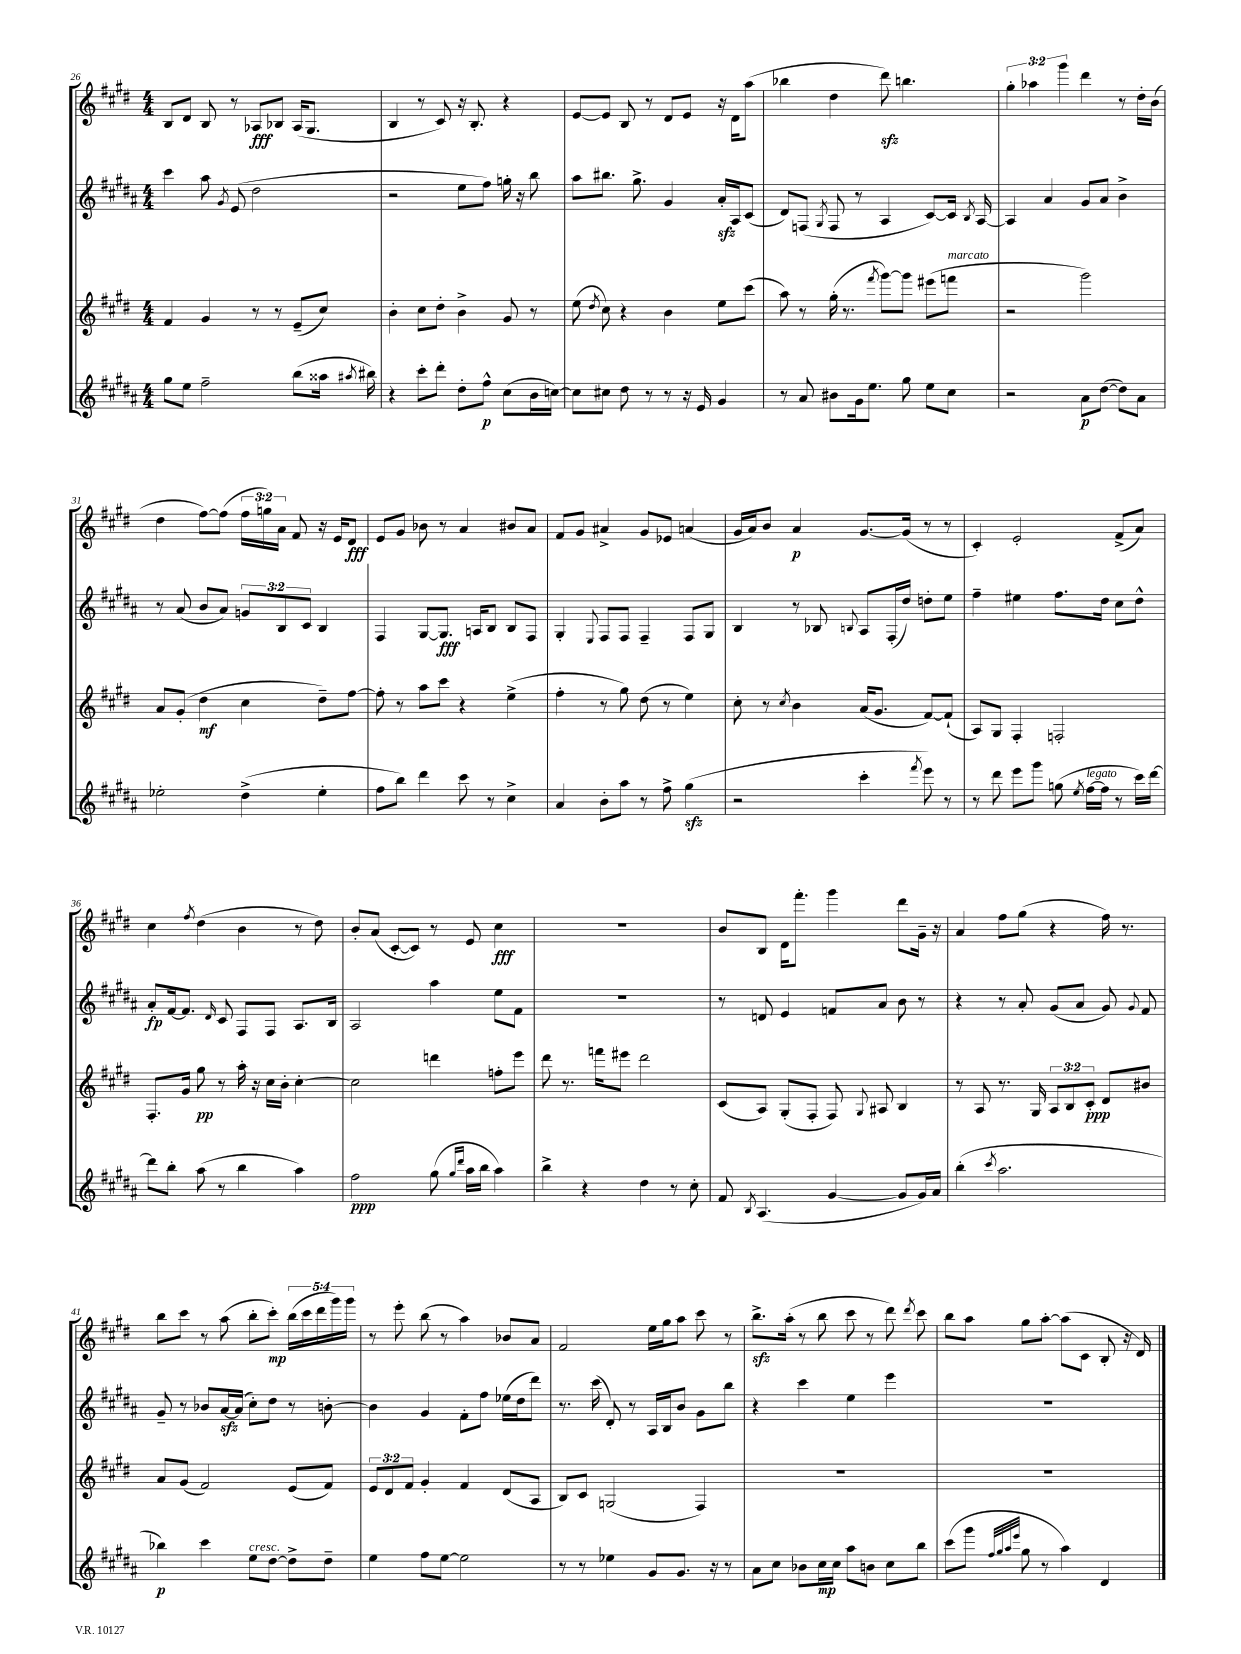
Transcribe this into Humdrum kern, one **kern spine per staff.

**kern	**dynam	**kern	**dynam	**kern	**dynam	**kern	**dynam
*part4	*part4	*part3	*part3	*part2	*part2	*part1	*part1
*staff4	*staff4	*staff3	*staff3	*staff2	*staff2	*staff1	*staff1
*clefG2	*	*clefG2	*	*clefG2	*	*clefG2	*
*k[f#c#g#d#a#]	*	*k[f#c#g#d#]	*	*k[f#c#g#d#a#]	*	*k[f#c#g#d#]	*
*M4/4	*	*M4/4	*	*M4/4	*	*M4/4	*
=26	=26	=26	=26	=26	=26	=26	=26
8gg#\L	.	4f#/	.	4ccc#\	.	8B/L	.
8ee\J	.	.	.	.	.	8d#/J	.
2ff#~\	.	4g#/	.	8aa#\	.	8B/	.
.	.	.	.	8qg#/	.	.	.
.	.	.	.	(8e/	.	8r	.
.	.	8r	.	2dd#\	.	8A-X/L	fff
.	.	8r	.	.	.	8B-X/J	.
(8bb\L	.	(8e~/L	.	.	.	(16A-/KL	.
.	.	.	.	.	.	8.G#/J	.
16aa##X\Jk	.	8cc#/J)	.	.	.	.	.
8qaa#X/	.	.	.	.	.	.	.
16bb#X\)	.	.	.	.	.	.	.
=27	=27	=27	=27	=27	=27	=27	=27
4r	.	4b'\	.	2r	.	4B/	.
8ccc#'\L	.	8cc#\L	.	.	.	8r	.
8ddd#'\J	.	8dd#'\J	.	.	.	8c#/)	.
8dd#'\L	.	4b^\	.	8ee\L	.	16r	.
.	.	.	.	.	.	8.B'/	.
8ff#^^\J	p	.	.	8ff#\J)	.	.	.
(8cc#\L	.	8g#/	.	16ggn'\	.	4r	.
.	.	.	.	16r	.	.	.
16b\L	.	8r	.	8bb\	.	.	.
[16ccn\JJ)	.	.	.	.	.	.	.
=28	=28	=28	=28	=28	=28	=28	=28
8cc\L]	.	(8ee\	.	8aa#\L	.	[8e/L	.
.	.	8qdd#/	.	.	.	.	.
8cc#X\J	.	8cc#\)	.	8.bb#X\J	.	8e/J]	.
8dd#\	.	4r	.	.	.	8B/	.
.	.	.	.	8.gg#^\	.	.	.
8r	.	.	.	.	.	8r	.
8r	.	4b\	.	4g#/	.	8d#/L	.
16r	.	.	.	.	.	8e/J	.
16e/	.	.	.	.	.	.	.
4g#/	.	8ee\L	.	16a#zz'/LL	.	16r	.
.	.	.	.	16A#/J	.	16d#\KL	.
.	.	(8ccc#\J	.	(8c#/J	.	(8aa\J	.
=29	=29	=29	=29	=29	=29	=29	=29
8r	.	8aa\)	.	8d#/L)	.	4bb-X\	.
8a#/	.	8r	.	(8Fn/J	.	.	.
.	.	.	.	8qG#/	.	.	.
8b#X\L	.	(16gg#'\	.	8F/	.	4dd#\	.
.	.	8.r	.	.	.	.	.
16g#\k	.	.	.	8r	.	.	.
8.ee\J	.	.	.	.	.	.	.
.	.	8qfff#/	.	.	.	.	.
.	.	[8ggg#\L)	.	4A#/	.	8ddd#zz\)	.
8gg#\	.	8ggg#\J]	.	.	.	4.bbn\	.
8ee\L	.	(8eee#X\L	.	[8c#/L)	.	.	.
!	!	!LO:TX:a:i:t=marcato	!	!	!	!	!
8cc#\J	.	8fffn\J	.	16c#/Jk]	.	.	.
.	.	.	.	8qB/	.	.	.
.	.	.	.	[16A#/	.	.	.
=30	=30	=30	=30	=30	=30	=30	=30
2r	.	2r	.	4A#/]	.	6gg#'\	.
.	.	.	.	.	.	6aa-X\	.
.	.	.	.	4a#/	.	.	.
.	.	.	.	.	.	6ggg#\	.
8a#\L	p	2ggg#\)	.	8g#/L	.	4ddd#\	.
([8dd#\J	.	.	.	8a#/J	.	.	.
8dd#\L])	.	.	.	4b^\	.	8r	.
8a#\J	.	.	.	.	.	16dd#'\LL	.
.	.	.	.	.	.	(16b\JJ	.
!!LO:LB:g=z
=31	=31	=31	=31	=31	=31	=31	=31
2ee-X'\	.	8a/L	.	8r	.	4dd#\	.
.	.	(8g#'/J	.	(8a#/	.	.	.
.	.	4dd#\	mf	8b/L	.	[8ff#\L)	.
.	.	.	.	8a#/J)	.	(8ff#\J]	.
(4dd#^\	.	4cc#\	.	12gn/L	.	24ff#\LL	.
.	.	.	.	.	.	24ggn\)	.
.	.	.	.	12B/	.	24a\JJ	.
.	.	.	.	.	.	8f#/	.
.	.	.	.	12c#/J	.	.	.
4ee-'\	.	8dd#~\L)	.	4B/	.	16r	.
.	.	.	.	.	.	16e/KL	.
.	.	[8ff#\J	.	.	.	8d#/J	fff
=32	=32	=32	=32	=32	=32	=32	=32
8ff#\L	.	8ff#'\]	.	4F#/	.	8e/L	.
8bb\J)	.	8r	.	.	.	8g#/J	.
4ddd#\	.	8aa\L	.	[8G#/L	.	8b-X\	.
.	.	8ccc#\J	.	8.G#/J]	fff	8r	.
8ccc#\	.	4r	.	.	.	4a/	.
.	.	.	.	16An/KL	.	.	.
8r	.	.	.	8B/J	.	.	.
4cc#^\	.	(4ee^\	.	8B/L	.	8b#X/L	.
.	.	.	.	8F#/J	.	8a/J	.
=33	=33	=33	=33	=33	=33	=33	=33
4a#/	.	4ff#'\	.	4G#'/	.	8f#/L	.
.	.	.	.	.	.	8g#/J	.
.	.	.	.	8qqE/	.	.	.
8b'\L	.	8r	.	8F#/L	.	4a#X^/	.
8aa#\J	.	8gg#\)	.	8F#/J	.	.	.
8r	.	(8dd#\	.	4F#~/	.	8g#/L	.
8ff#^\	.	8r	.	.	.	8e-X/J	.
(4gg#zz\	.	4ee\)	.	8F#/L	.	(4an/	.
.	.	.	.	8G#/J	.	.	.
=34	=34	=34	=34	=34	=34	=34	=34
2r	.	8cc#'\	.	4B/	.	16g#/LL	.
.	.	.	.	.	.	16a/J)	.
.	.	8r	.	.	.	8b/J	.
.	.	8qcc#/	.	.	.	.	.
.	.	4b\	.	8r	.	4a/	p
.	.	.	.	8B-X/	.	.	.
.	.	.	.	8qqBn/	.	.	.
4ccc#'\	.	(16a/KL	.	8A#/L	.	[8.g#/L	.
.	.	8.g#/J	.	.	.	.	.
.	.	.	.	(16F#'/L	.	.	.
.	.	.	.	16dd#/JJ)	.	(16g#/Jk]	.
8qfff#/	.	.	.	.	.	.	.
8eee\)	.	[8f#/L)	.	8ddn'\L	.	8r	.
8r	.	(8f#`/J]	.	8ee\J	.	8r	.
=35	=35	=35	=35	=35	=35	=35	=35
8r	.	8A/L)	.	4ff#~\	.	4c#'/)	.
8ddd#\	.	8G#/J	.	.	.	.	.
8eee\L	.	4F#'/	.	4ee#X\	.	2e'/	.
8ggg#\J	.	.	.	.	.	.	.
(8ggn\	.	2Fn'/	.	8.ff#\L	.	.	.
8qee/	.	.	.	.	.	.	.
!LO:TX:a:i:t=legato	!	!	!	!	!	!	!
[16ff#\LL	.	.	.	.	.	.	.
16ff#\JJ]	.	.	.	16dd#\Jk	.	.	.
8r	.	.	.	8cc#\L	.	(8f#^/L	.
16ccc#\LL)	.	.	.	8dd#^^\J	.	8a/J)	.
[16ddd#\JJ	.	.	.	.	.	.	.
!!LO:LB:g=z
=36	=36	=36	=36	=36	=36	=36	=36
8ddd#\L]	.	8.F#'/L	.	8a#'/L	fp	4cc#\	.
8bb'\J	.	.	.	[16f#/k	.	.	.
.	.	16g#/Jk	.	8.f#/J]	.	.	.
.	.	.	.	.	.	8qff#/	.
(8aa#\	.	8gg#\	pp	.	.	(4dd#\	.
.	.	.	.	16qqd#/	.	.	.
8r	.	8r	.	8c#/	.	.	.
4bb\	.	16aa'\	.	8F#/L	.	4b\	.
.	.	16r	.	.	.	.	.
.	.	16cc#\LL	.	8F#/J	.	.	.
.	.	16b'\JJ	.	.	.	.	.
4aa#\)	.	[4cc#'\	.	8.A#/L	.	8r	.
.	.	.	.	.	.	8dd#\)	.
.	.	.	.	16B/Jk	.	.	.
=37	=37	=37	=37	=37	=37	=37	=37
2ff#\	ppp	2cc#\]	.	2A#/	.	8b'/L	.
.	.	.	.	.	.	(8a/J	.
.	.	.	.	.	.	[8c#'/L	.
.	.	.	.	.	.	8c#/J])	.
(8gg#\	.	4dddn\	.	4aa#\	.	8r	.
16qqgg#/LL	.	.	.	.	.	.	.
16qqddd#/JJ	.	.	.	.	.	.	.
16aa#\LL	.	.	.	.	.	8e/	.
16bb\JJ	.	.	.	.	.	.	.
4aa#\)	.	8ffn'\L	.	8ee\L	.	4cc#\	fff
.	.	8eee\J	.	8f#\J	.	.	.
=38	=38	=38	=38	=38	=38	=38	=38
4bb^\	.	8ddd#\	.	1r	.	1r	.
.	.	8.r	.	.	.	.	.
4r	.	.	.	.	.	.	.
.	.	16fffn\KL	.	.	.	.	.
.	.	8eee#X\J	.	.	.	.	.
4dd#\	.	2ddd#\	.	.	.	.	.
8r	.	.	.	.	.	.	.
8cc#'\	.	.	.	.	.	.	.
=39	=39	=39	=39	=39	=39	=39	=39
8f#/	.	(8c#/L	.	8r	.	8b/L	.
8qB/	.	.	.	.	.	.	.
(4.A#/	.	8A/J)	.	8dn/	.	8B/J	.
.	.	(8G#'/L	.	4e/	.	16d#\KL	.
.	.	.	.	.	.	8.fff#'\J	.
.	.	8F#'/J	.	.	.	.	.
[4g#/	.	8F#/)	.	8fn/L	.	4ggg#\	.
.	.	8qqG#/	.	.	.	.	.
.	.	8A#X/	.	8a#/J	.	.	.
8g#/L]	.	4B/	.	8b\	.	8ddd#\L	.
16g#/L)	.	.	.	8r	.	16g#~\Jk	.
16a#/JJ	.	.	.	.	.	16r	.
=40	=40	=40	=40	=40	=40	=40	=40
(4bb'\	.	8r	.	4r	.	4a/	.
.	.	8A/	.	.	.	.	.
8qccc#/	.	.	.	.	.	.	.
2.aa#\	.	8.r	.	8r	.	8ff#\L	.
.	.	.	.	8a#'/	.	(8gg#\J	.
.	.	16G#/	.	.	.	.	.
.	.	12A/L	.	(8g#/L	.	4r	.
.	.	12B/	.	.	.	.	.
.	.	.	.	8a#/J	.	.	.
.	.	12c#'/J	ppp	.	.	.	.
.	.	8d#/L	.	8g#/)	.	16ff#\)	.
.	.	.	.	.	.	8.r	.
.	.	.	.	8qqg#/	.	.	.
.	.	8b#X/J	.	8f#/	.	.	.
!!LO:LB:g=z
=41	=41	=41	=41	=41	=41	=41	=41
4bb-X\)	p	8a/L	.	8g#~/	.	8bb\L	.
.	.	(8g#/J	.	8r	.	8ccc#\J	.
4ccc#\	.	2f#/)	.	8b-X/L	.	8r	.
.	.	.	.	[16a#zz/L	.	(8aa\	.
.	.	.	.	(16a#/JJ]	.	.	.
!LO:TX:a:i:t=cresc.	!	!	!	!	!	!	!
8ee\L	.	.	.	8cc#'\L)	.	8bb'\L	.
[8dd#\J	.	.	.	8dd#\J	.	8ccc#'\J)	mp
8dd#^\L]	.	(8e/L	.	8r	.	(20bb\LL	.
.	.	.	.	.	.	20ccc#\	.
.	.	.	.	.	.	20ddd#\	.
8dd#~\J	.	8f#/J)	.	[8bn'\	.	.	.
.	.	.	.	.	.	20ggg#\)	.
.	.	.	.	.	.	20ggg#\JJ	.
=42	=42	=42	=42	=42	=42	=42	=42
4ee\	.	12e/L	.	4b\]	.	8r	.
.	.	12d#/	.	.	.	.	.
.	.	.	.	.	.	8eee'\	.
.	.	12f#/J	.	.	.	.	.
8ff#\L	.	4g#'/	.	4g#/	.	(8bb\	.
[8ee\J	.	.	.	.	.	8r	.
2ee\]	.	4f#/	.	8f#'\L	.	4aa\)	.
.	.	.	.	8ff#\J	.	.	.
.	.	(8d#/L	.	(16ee-X\LL	.	8b-X/L	.
.	.	.	.	16dd#\J	.	.	.
.	.	8A/J	.	8ddd#\J)	.	8a/J	.
=43	=43	=43	=43	=43	=43	=43	=43
8r	.	8B/L)	.	8.r	.	2f#/	.
8r	.	8c#/J	.	.	.	.	.
.	.	.	.	(16ccc#\	.	.	.
4ee-X\	.	(2Gn/	.	8d#'/)	.	.	.
.	.	.	.	8r	.	.	.
8g#/L	.	.	.	16A#/LL	.	16ee\LL	.
.	.	.	.	16B/J	.	16gg#\J	.
8.g#/J	.	.	.	8b/J	.	8aa\J	.
.	.	4F#/)	.	8g#\L	.	8ccc#\	.
16r	.	.	.	.	.	.	.
8r	.	.	.	8bb\J	.	8r	.
=44	=44	=44	=44	=44	=44	=44	=44
8a#\L	.	1r	.	4r	.	8.bbzz^\L	.
8cc#\J	.	.	.	.	.	.	.
.	.	.	.	.	.	(16aa'\Jk	.
8b-X\L	.	.	.	4ccc#\	.	8r	.
16cc#\L	mp	.	.	.	.	8bb\	.
16cc#\JJ	.	.	.	.	.	.	.
8aa#\L	.	.	.	4ee\	.	8ccc#\	.
8bn\J	.	.	.	.	.	8r	.
8cc#\L	.	.	.	4eee\	.	8ddd#\)	.
.	.	.	.	.	.	8qddd#/	.
8bb\J	.	.	.	.	.	8ccc#\	.
=45	=45	=45	=45	=45	=45	=45	=45
(8ccc#\L	.	1r	.	1r	.	8bb\L	.
8ggg#\J	.	.	.	.	.	8aa\J	.
32qqff#/LLL	.	.	.	.	.	.	.
32qqgg#/	.	.	.	.	.	.	.
32qqaa#/	.	.	.	.	.	.	.
32qqeee/JJJ	.	.	.	.	.	.	.
8gg#\	.	.	.	.	.	8gg#\L	.
8r	.	.	.	.	.	[8aa'\J	.
4aa#\)	.	.	.	.	.	(8aa\L]	.
.	.	.	.	.	.	8c#\J	.
4d#/	.	.	.	.	.	8B'/	.
.	.	.	.	.	.	16r	.
.	.	.	.	.	.	16d#/)	.
==	==	==	==	==	==	==	==
*-	*-	*-	*-	*-	*-	*-	*-
